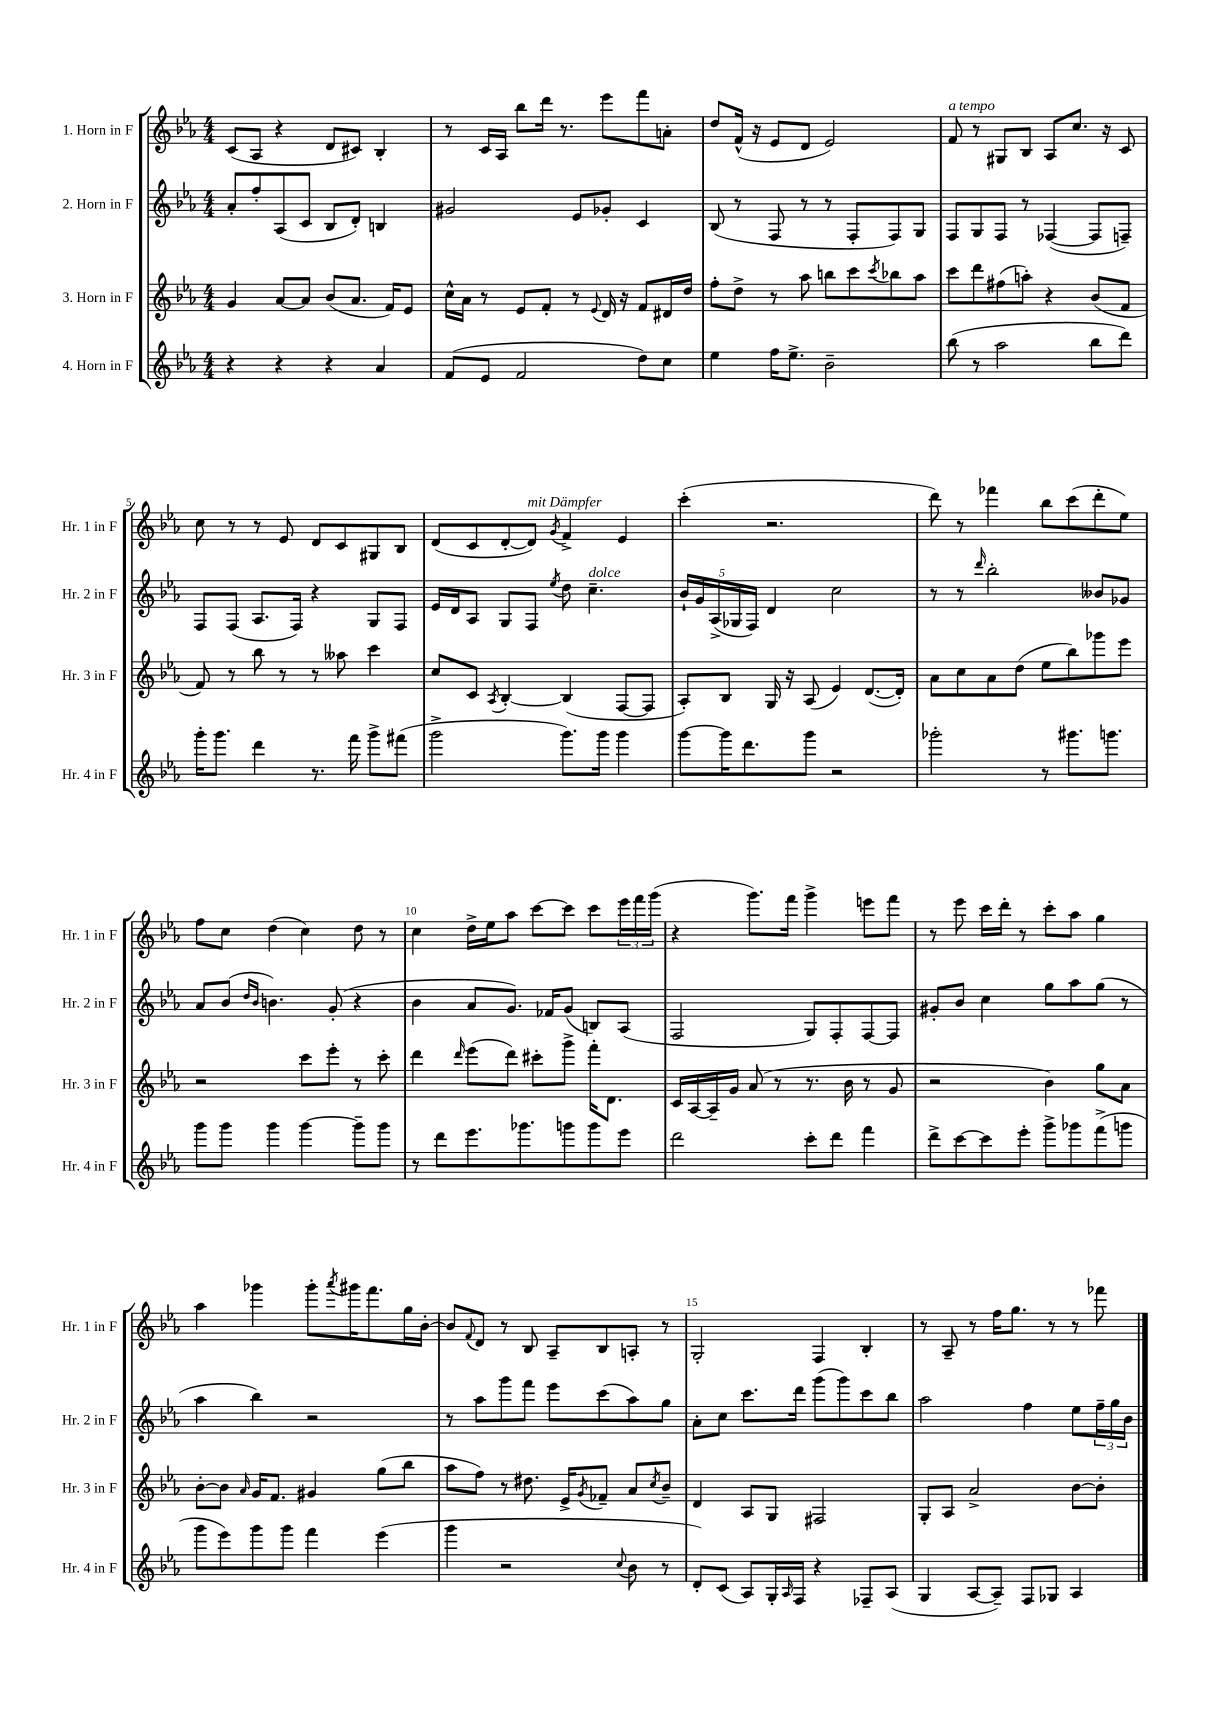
<<
\new StaffGroup <<
\new Staff = "s0" \with { instrumentName = "1. Horn in F" shortInstrumentName = "Hr. 1 in F" } {
    \clef treble \key ees \major \numericTimeSignature \time 4/4
    c'8( aes8 r4 d'8 cis'8) bes4-. |
    r8 c'16 aes16 bes''8 d'''16 r8. ees'''8 f'''8 a'8-. |
    d''8 f'16-^( r16 ees'8 d'8 ees'2) |
    f'8^\markup { \italic "a tempo" } r8 gis8 bes8 aes8 c''8. r16 c'8 |
    c''8 r8 r8 ees'8 d'8 c'8 gis8 bes8 |
    d'8( c'8 d'8~-. d'8^\markup { \italic "mit Dämpfer" }) \acciaccatura { g'8 } f'4-> ees'4 |
    c'''4-.( r2. |
    d'''8) r8 fes'''4 bes''8 c'''8( d'''8-. ees''8) |
    f''8 c''8 d''4( c''4) d''8 r8 |
    c''4 d''16-> ees''16 aes''8 c'''8~ c'''8 c'''8 \tuplet 3/2 { ees'''16 f'''16 g'''16( } |
    r4 g'''8.) f'''16 g'''4-> e'''8 f'''8 |
    r8 ees'''8 c'''16 d'''16-. r8 c'''8-. aes''8 g''4 |
    aes''4 ges'''4 ges'''8-. \acciaccatura { aes'''8 } gis'''16 f'''8. g''16 bes'16~-. |
    bes'8 \appoggiatura { f'8 } d'8 r8 bes8 aes8-- bes8 a8-. r8 |
    g2-. f4 bes4-. |
    r8 aes8-- r8 f''16 g''8. r8 r8 fes'''8 \bar "|." |
}
\new Staff = "s1" \with { instrumentName = "2. Horn in F" shortInstrumentName = "Hr. 2 in F" } {
    \clef treble \key ees \major \numericTimeSignature \time 4/4
    aes'8-. f''8-. aes8( c'8 bes8 d'8-.) b4 |
    gis'2 ees'8 ges'8-. c'4 |
    bes8( r8 f8 r8 r8 f8-. f8) g8 |
    f8 g8 f8 r8 fes4~( fes8 f8--) |
    f8 f8( aes8. f16) r4 g8 f8 |
    ees'16 d'16 aes8 g8 f8 \acciaccatura { ees''8 } d''8 c''4.--^\markup { \italic "dolce" } |
    \tuplet 5/4 { bes'16-! g'16 aes16->( ges16 f16) } d'4 c''2 |
    r8 r8 \grace { d'''16 } bes''2-. beses'8 ges'8 |
    aes'8 bes'8( \grace { d''16 bes'16 } b'4.) g'8-.( r4 |
    bes'4 aes'8 g'8.) fes'16 g'8( b8) aes8( |
    f2 g8) f8-. f8~ f8 |
    gis'8-. bes'8 c''4 g''8 aes''8 g''8( r8 |
    aes''4 bes''4) r2 |
    r8 aes''8 g'''8 f'''8 ees'''8 c'''8( aes''8) g''8 |
    aes'8-. c''8 c'''8. d'''16 g'''8( g'''8) c'''8 bes''8 |
    aes''2 f''4 ees''8 \tuplet 3/2 { f''16-- g''16 bes'16 } \bar "|." |
}
\new Staff = "s2" \with { instrumentName = "3. Horn in F" shortInstrumentName = "Hr. 3 in F" } {
    \clef treble \key ees \major \numericTimeSignature \time 4/4
    g'4 aes'8~ aes'8 bes'8( aes'8. f'16) ees'8 |
    c''16-^ aes'16 r8 ees'8 f'8-. r8 \appoggiatura { ees'8 } d'16 r16 f'8 dis'16 d''16 |
    f''8-. d''8-> r8 aes''8 b''8 c'''8 \acciaccatura { c'''8 } bes''8 aes''8 |
    c'''8 d'''8 fis''8( a''8-.) r4 bes'8( f'8 |
    f'8) r8 bes''8 r8 r8 aeses''8 c'''4 |
    c''8 c'8 \acciaccatura { aes8 } bes4~-. bes4( f8~ f8 |
    aes8-.) bes8 g16 r16 aes8( ees'4) d'8.~( d'16-.) |
    aes'8 c''8 aes'8 d''8( ees''8 bes''8) ges'''8 ees'''8 |
    r2 c'''8 ees'''8-. r8 c'''8-. |
    d'''4 \grace { d'''16 } ees'''8( d'''8) cis'''8-. g'''8-> f'''16-. d'8. |
    c'16 aes16~ aes16-- g'16 aes'8( r8 r8. bes'16 r8 g'8 |
    r2 bes'4) g''8 aes'8 |
    bes'8~-. bes'8 \grace { aes'16 } g'16 f'8. gis'4 g''8( bes''8 |
    aes''8 f''8) r8 dis''8. ees'16-> \acciaccatura { g'8 } fes'8-- aes'8 \acciaccatura { c''8 } bes'8-- |
    d'4 aes8 g8 fis2 |
    g8-. aes8 aes'2-> bes'8~ bes'8-. \bar "|." |
}
\new Staff = "s3" \with { instrumentName = "4. Horn in F" shortInstrumentName = "Hr. 4 in F" } {
    \clef treble \key ees \major \numericTimeSignature \time 4/4
    r4 r4 r4 aes'4 |
    f'8( ees'8 f'2 d''8) c''8 |
    ees''4 f''16 ees''8.-> bes'2-- |
    bes''8( r8 aes''2 bes''8 d'''8) |
    g'''16-. g'''8. d'''4 r8. f'''16 g'''8-> fis'''8( |
    g'''2-> g'''8.) g'''16 g'''4 |
    g'''8~ g'''16 d'''8. g'''8 r2 |
    ges'''2-. r8 gis'''8. g'''8. |
    g'''8 g'''8 g'''4 g'''4~ g'''8-- g'''8 |
    r8 d'''8 ees'''8. ges'''8. g'''8 g'''8 ees'''8 |
    d'''2 c'''8-. d'''8 f'''4 |
    d'''8-> c'''8~ c'''8 ees'''8-. g'''8-> ges'''8 f'''8->( g'''8 |
    g'''8 ees'''8) g'''8 g'''8 f'''4 ees'''4( |
    g'''4 r2 \appoggiatura { c''8 } bes'8 r8 |
    d'8-.) c'8( aes8) g16-. \grace { aes16 } f16 r4 fes8-- aes8( |
    g4 aes8~ aes8--) f8 ges8 aes4 \bar "|." |
}
>>
>>
\layout { \context { \Score \override BarNumber.break-visibility = ##(#f #t #t) barNumberVisibility = #(every-nth-bar-number-visible 5) } }
